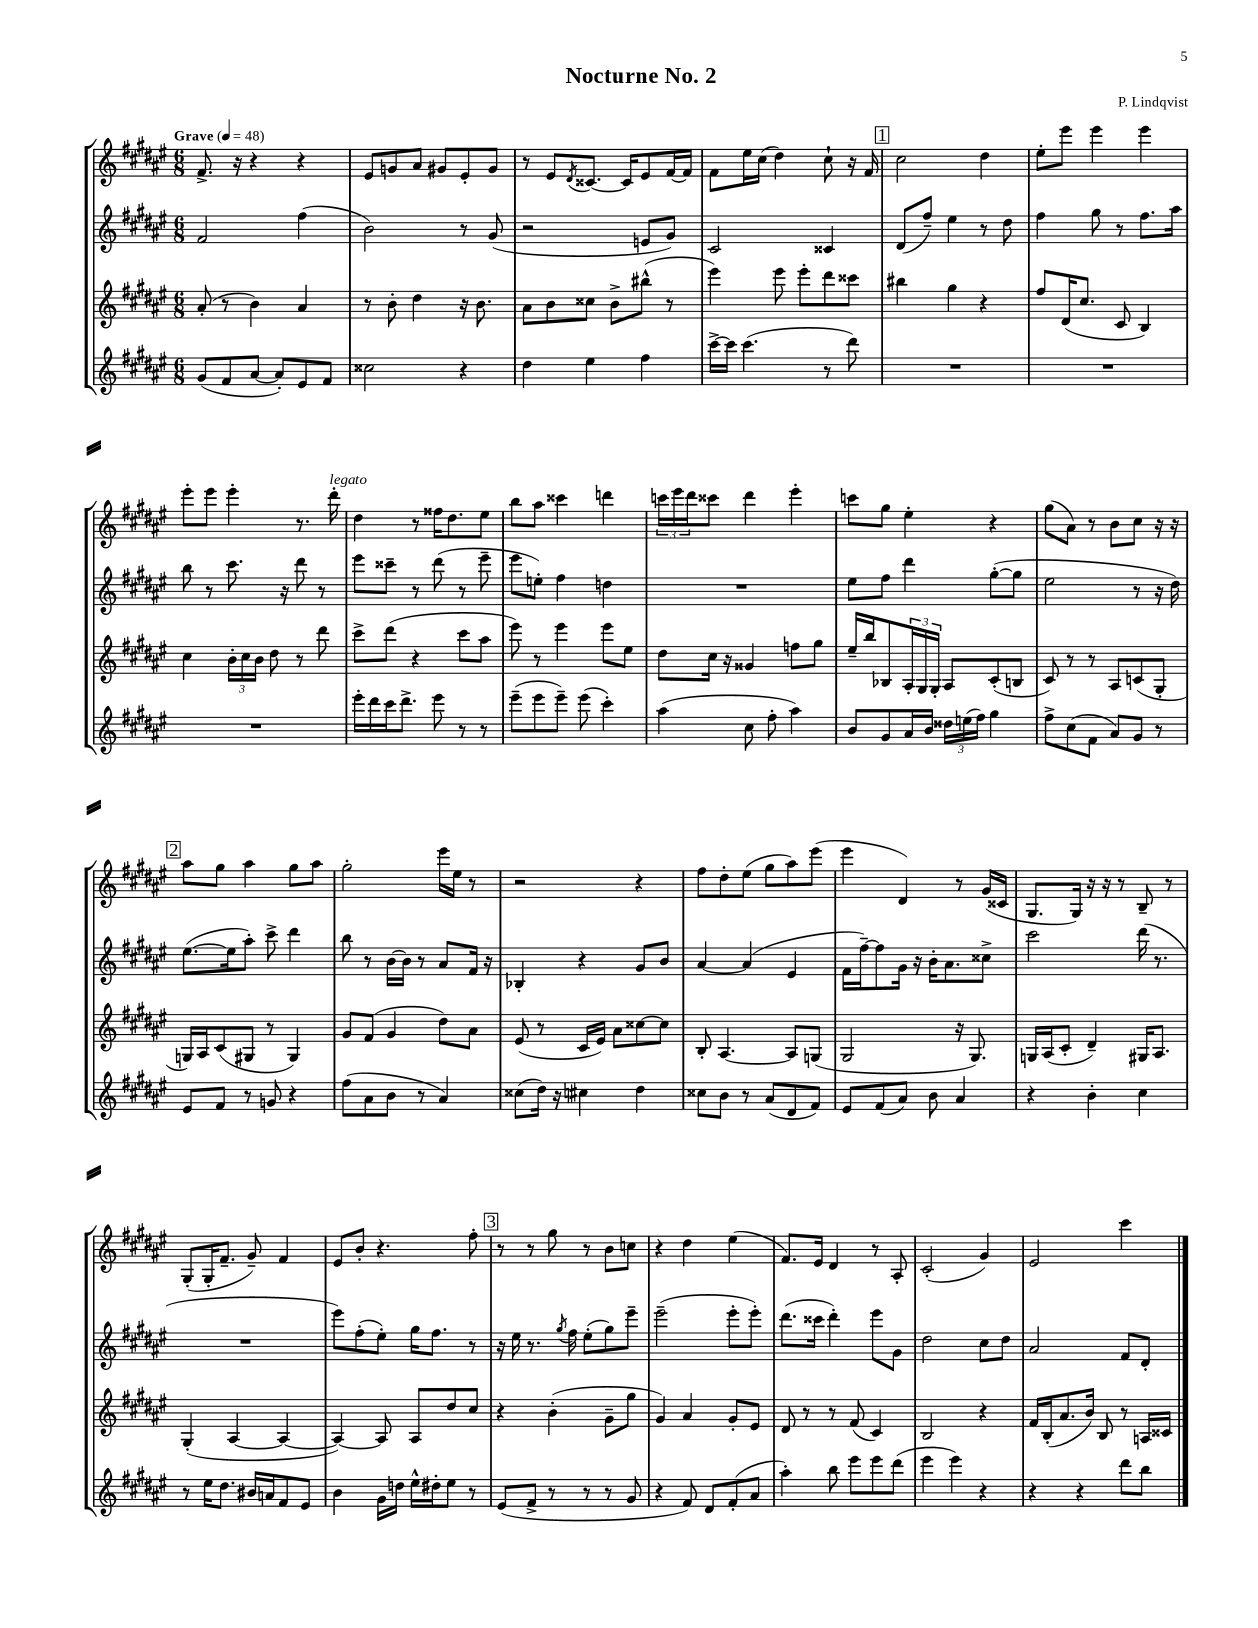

**kern	**kern	**kern	**kern
*part4	*part3	*part2	*part1
*staff4	*staff3	*staff2	*staff1
*clefG2	*clefG2	*clefG2	*clefG2
*k[f#c#g#d#a#e#]	*k[f#c#g#d#a#e#]	*k[f#c#g#d#a#e#]	*k[f#c#g#d#a#e#]
*M6/8	*M6/8	*M6/8	*M6/8
*MM48	*MM48	*MM48	*MM48
=1	=1	=1	=1
!	!	!	!LO:TX:a:B:t=Grave
(8g#/L	(8a#'/	2f#/	8.f#^/
8f#/	8r	.	.
.	.	.	16r
[8a#/J	4b\)	.	4r
8a#'/L])	.	.	.
8e#/	4a#/	(4ff#\	4r
8f#/J	.	.	.
=2	=2	=2	=2
2cc##X\	8r	2b\)	8e#/L
.	8b'\	.	8gn/
.	4dd#\	.	8a#/J
.	.	.	8g#X/L
4r	16r	8r	8e#'/
.	8.b\	.	.
.	.	(8g#/	8g#/J
=3	=3	=3	=3
4dd#\	8a#\L	2r	8r
.	8b\	.	8e#/L
.	.	.	8qd#/
4ee#\	8cc##X\J	.	[8.c##X/J
.	8b^\L	.	.
.	.	.	16c##/KL]
4ff#\	(8bb#X^^\J	8en/L	8e#/
.	8r	8g#/J)	[16f#/L
.	.	.	16f#/JJ]
=4	=4	=4	=4
[16ccc#^\LL	4eee#\)	2c#/	8f#\L
16ccc#\JJ]	.	.	.
(4.ccc#\	.	.	16ee#\L
.	.	.	(16cc#\JJ
.	8eee#\	.	4dd#\)
.	8eee#'\L	.	.
8r	8ddd#\	4c##X/	8cc#`\
8ddd#\)	8ccc##X\J	.	16r
.	.	.	16f#/
!!LO:REH:place=s1:t=1
=5	=5	=5	=5
2.r	4bb#X\	(8d#/L	2cc#\
.	.	8ff#~/J)	.
.	4gg#\	4ee#\	.
.	4r	8r	4dd#\
.	.	8dd#\	.
=6	=6	=6	=6
2.r	8ff#/L	4ff#\	8ee#'\L
.	(16d#/K	.	8eee#\J
.	8.cc#/J	.	.
.	.	8gg#\	4eee#\
.	8c#/	8r	.
.	4B/)	8.ff#\L	4eee#\
.	.	16aa#\Jk	.
!!LO:LB:g=z
=7	=7	=7	=7
2.r	4cc#\	8bb\	8eee#'\L
.	.	8r	8eee#\J
.	24b'\LL	8.ccc#\	4eee#'\
.	24cc#\	.	.
.	24b\JJ	.	.
.	8dd#\	.	.
.	.	16r	.
.	8r	8ddd#\	8.r
.	8ddd#\	8r	.
!	!	!	!LO:TX:a:i:t=legato
.	.	.	16ddd#'\
=8	=8	=8	=8
16eee#'\LL	8ccc#^\L	8eee#\L	4dd#\
16ddd#\	.	.	.
16ccc#\J	(8ddd#\J	8ccc##X~\J	.
8.ddd#^\J	.	.	.
.	4r	8r	8r
8eee#\	.	(8ddd#\	16ff##X\KL
.	.	.	8.dd#\
8r	8ccc#\L	8r	.
8r	8aa#\J	8eee#~\	8ee#\J
=9	=9	=9	=9
(8eee#~\L	8eee#\)	8eee#\L	8bb\L
8eee#\	8r	8een'\J)	8aa#\J
8eee#~\J)	4eee#\	4ff#\	4ccc##X\
(8eee#\	.	.	.
4ccc#'\)	8eee#\L	4ddn\	4dddn\
.	8ee#\J	.	.
=10	=10	=10	=10
(4aa#\	8dd#\L	2.r	24cccn\LL
.	.	.	24eee#\
.	.	.	24ddd#\J
.	16cc#\Jk	.	8ccc##X\J
.	16r	.	.
8cc#\	4g##X/	.	4ddd#\
8ff#'\	.	.	.
4aa#\)	8ffn\L	.	4eee#'\
.	8gg#\J	.	.
=11	=11	=11	=11
8b/L	16ee#~/LL	8ee#\L	8cccn\L
.	16bb/J	.	.
8g#/	8B-X/	8ff#\J	8gg#\J
16a#/L	24A#'/L	4ddd#\	4ee#'\
.	24G#/	.	.
16b/JJ	.	.	.
.	24G#'/JJ	.	.
24dd##X\LL	8A#/L	.	.
(24een\	.	.	.
24ff#\JJ)	.	.	.
4gg#\	(8c#'/	([8gg#'\L	4r
.	8Bn/J	8gg#\J]	.
=12	=12	=12	=12
8ff#^\L	8c#/)	2ee#\	(8gg#\L
(8cc#\	8r	.	8a#\J)
8f#\J	8r	.	8r
8a#/L)	8A#/L	.	8b\L
8g#/J	(8cn/	8r	8cc#\J
8r	8G#'/J	16r	16r
.	.	16dd#\)	16r
!!LO:LB:g=z
!!LO:REH:place=s1:t=2
=13	=13	=13	=13
8e#/L	16Gn/LL)	([8.ee#\L	8aa#\L
.	16A#/J	.	.
8f#/J	(8c#/	.	8gg#\J
.	.	16ee#\k]	.
8r	8G#X/J	8aa#'\J)	4aa#\
8gn/	8r	8ccc#^\	.
4r	4G#/)	4ddd#\	8gg#\L
.	.	.	8aa#\J
=14	=14	=14	=14
(8ff#\L	8g#/L	8bb\	2gg#'\
8a#\	(8f#/J	8r	.
8b\J	4g#/	[16b\LL	.
.	.	16b\JJ]	.
8r	.	8r	.
4a#/)	8dd#\L)	8a#/L	16eee#\LL
.	.	.	16ee#\JJ
.	8a#\J	16f#/Jk	8r
.	.	16r	.
=15	=15	=15	=15
(8cc##X\L	(8e#/	4B-X'/	2r
16dd#\Jk)	8r	.	.
16r	.	.	.
4cc#X\	16c#/LL	4r	.
.	16e#/JJ)	.	.
.	8a#\L	.	.
4dd#\	[8cc##X\	8g#/L	4r
.	8cc##\J]	8b/J	.
=16	=16	=16	=16
8cc##X\L	8B'/	[4a#/	8ff#\L
8b\J	[4.A#/	.	8dd#'\
8r	.	(4a#/]	(8ee#\J
(8a#/L	.	.	8gg#\L
8d#/	8A#/L]	4e#/	8aa#\)
8f#/J)	(8Gn/J	.	(8eee#\J
=17	=17	=17	=17
8e#/L	2G#/	16f#\LL	4eee#\
.	.	[16ff#~\J)	.
(8f#/	.	8ff#\]	.
8a#/J)	.	16g#\Jk	4d#/)
.	.	16r	.
8b\	.	16b'\KL	.
.	.	8.a#\	.
4a#/	16r	.	8r
.	8.G#/)	.	.
.	.	8cc##X^\J	(16g#/LL
.	.	.	16c##X/JJ
=18	=18	=18	=18
4r	16Gn/LL	2ccc#\	8.G#/L
.	(16A#/J	.	.
.	8c#'/J	.	.
.	.	.	16G#/Jk)
4b'\	4d#~/)	.	16r
.	.	.	16r
.	.	.	8r
4cc#\	16G#X/KL	(16ddd#\	8B~/
.	8.A#/J	8.r	.
.	.	.	8r
!!LO:LB:g=z
=19	=19	=19	=19
8r	(4G#'/	2.r	(8G#'/L
16ee#\KL	.	.	16G#'/K
8.dd#\J	.	.	8.f#~/J
.	[4A#/	.	.
16b#X/LL	.	.	8g#~/)
16an/J	.	.	.
8f#/	4A#/_	.	4f#/
8e#/J	.	.	.
=20	=20	=20	=20
4b\	4A#/_)	8eee#\L)	8e#/L
.	.	(8ff#'\	8b'/J
16g#\LL	8A#/]	8ee#'\J)	4.r
16ddn\JJ	.	.	.
16ee#^^\LL	8A#/L	16gg#\KL	.
16dd#X'\J	.	8.ff#\J	.
8ee#\J	8dd#/	.	.
8r	8cc#/J	8r	8ff#'\
!!LO:REH:place=s1:t=3
=21	=21	=21	=21
(8e#/L	4r	16r	8r
.	.	16ee#\	.
8f#^/J	.	8.r	8r
8r	(4b'\	.	8gg#\
.	.	8qgg#/	.
.	.	16ff#\	.
8r	.	(8ee#'\L	8r
8r	8g#~\L	8gg#\)	8b\L
8g#/	8gg#\J	8eee#~\J	8ccn\J
=22	=22	=22	=22
4r	4g#/)	(2eee#~\	4r
8f#/)	4a#/	.	4dd#\
8d#/L	.	.	.
(8f#'/	8g#'/L	8eee#'\L	(4ee#\
8a#/J	8e#/J	8eee#'\J)	.
=23	=23	=23	=23
4aa#'\)	8d#/	(8.ddd#\L	8.f#/L)
.	8r	.	.
.	.	16ccc##X\Jk	16e#/Jk
8bb\	8r	4ddd#'\)	4d#/
8eee#\L	(8f#/	.	.
8eee#\	4c#/)	8eee#\L	8r
(8ddd#\J	.	8g#\J	8A#'/
=24	=24	=24	=24
4eee#\	2B/	2dd#\	(2c#'/
4eee#\)	.	.	.
4r	4r	8cc#\L	4g#/)
.	.	8dd#\J	.
=25	=25	=25	=25
4r	16f#/LL	2a#/	2e#/
.	(16B'/J	.	.
.	8.a#/	.	.
4r	.	.	.
.	16b/Jk)	.	.
.	8B/	.	.
8ddd#\L	8r	8f#/L	4ccc#\
8bb\J	16An/LL	8d#'/J	.
.	16c##X/JJ	.	.
==	==	==	==
*-	*-	*-	*-
